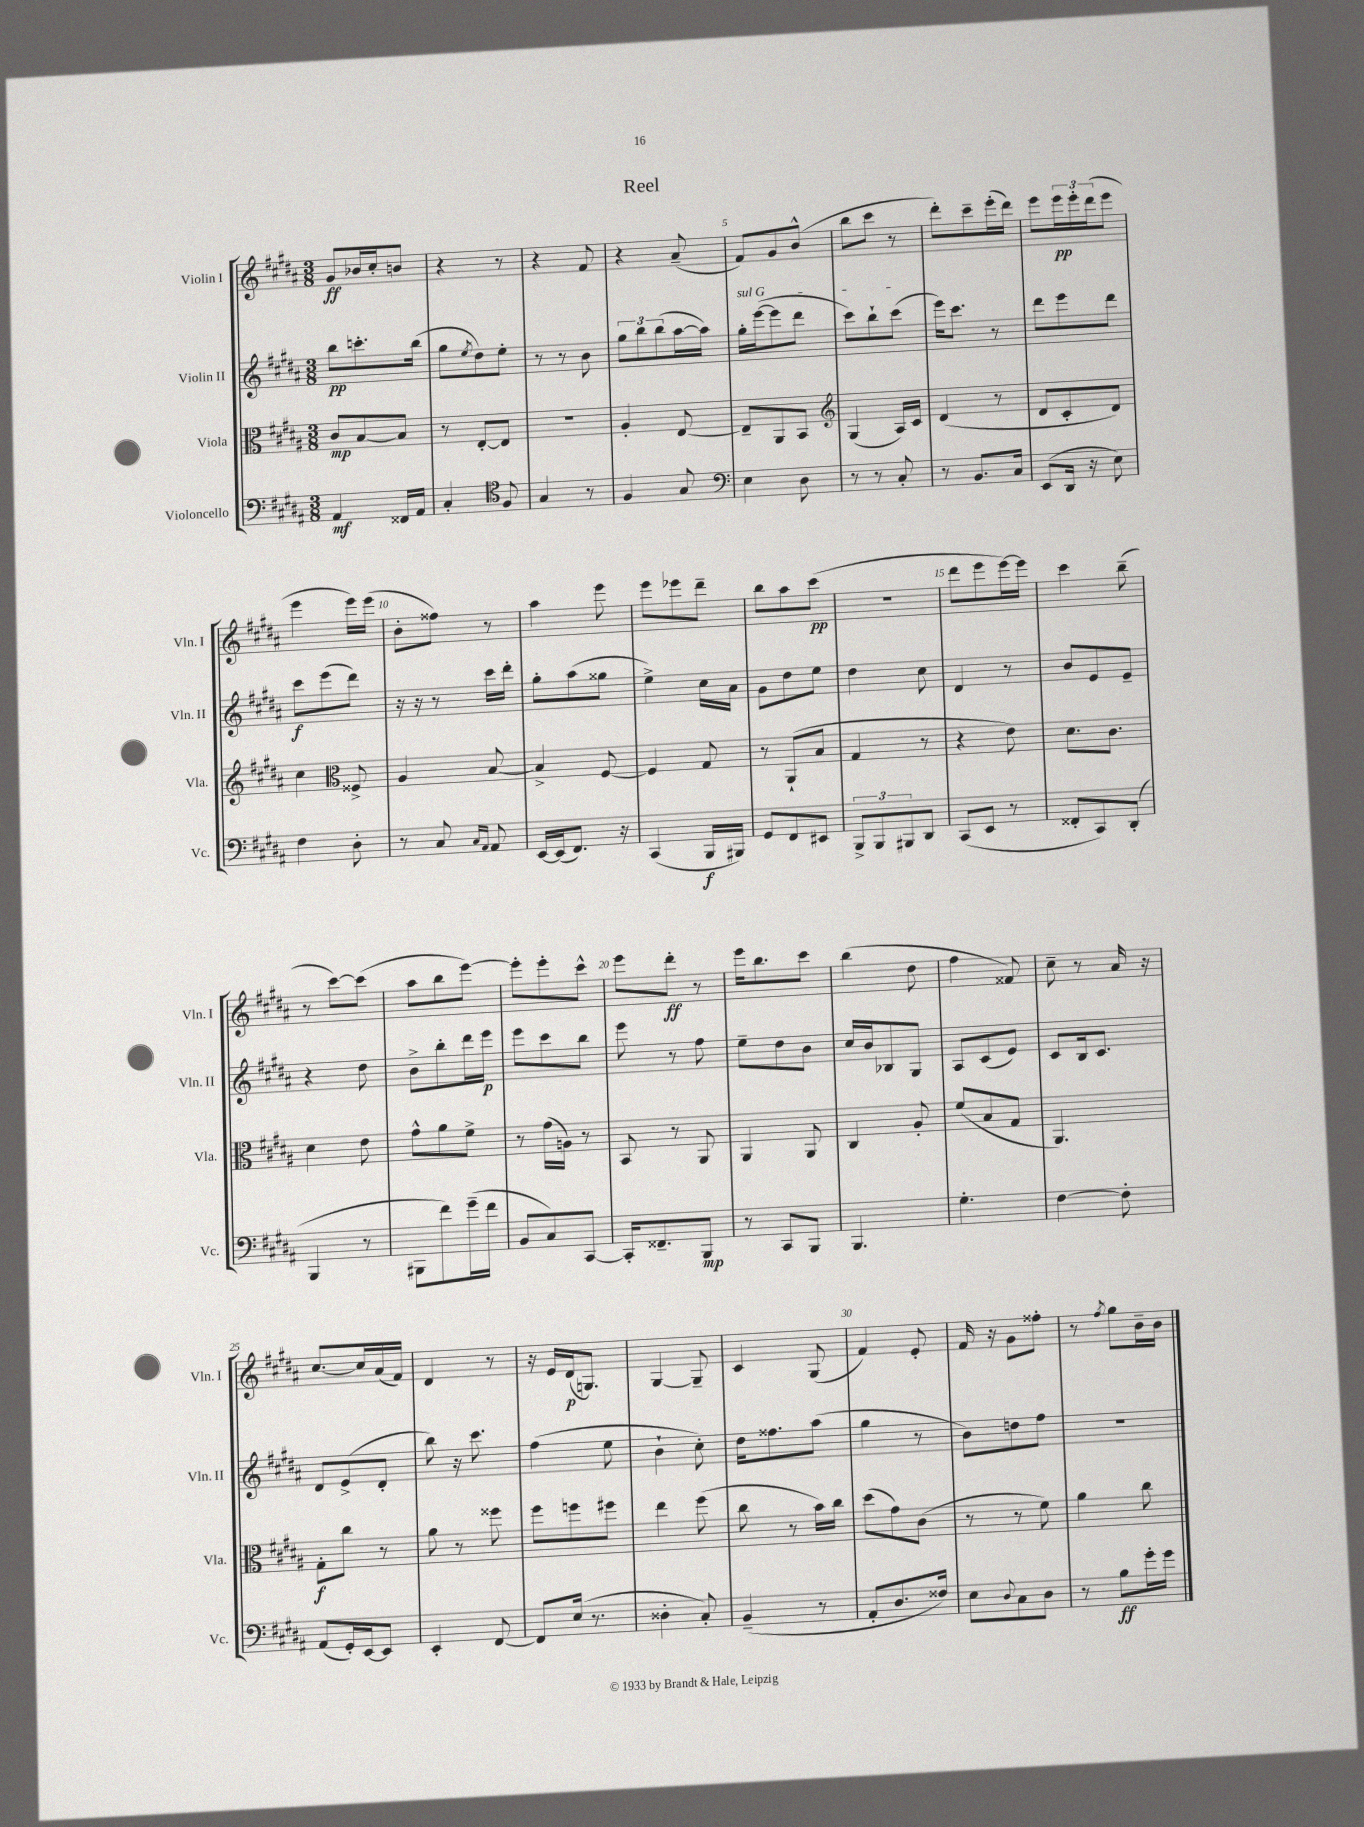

**kern	**dynam	**kern	**dynam	**kern	**dynam	**kern	**dynam
*part4	*part4	*part3	*part3	*part2	*part2	*part1	*part1
*staff4	*staff4	*staff3	*staff3	*staff2	*staff2	*staff1	*staff1
*I"Violoncello	*	*I"Viola	*	*I"Violin II	*	*I"Violin I	*
*I'Vc.	*	*I'Vla.	*	*I'Vln. II	*	*I'Vln. I	*
*clefF4	*	*clefC3	*	*clefG2	*	*clefG2	*
*k[f#c#g#d#a#]	*	*k[f#c#g#d#a#]	*	*k[f#c#g#d#a#]	*	*k[f#c#g#d#a#]	*
*M3/8	*	*M3/8	*	*M3/8	*	*M3/8	*
=1	=1	=1	=1	=1	=1	=1	=1
4AA#/	mf	8c#/L	mp	8bb\L	pp	8g#/L	ff
.	.	[8B/	.	8.cccn'\	.	16b-X/L	.
.	.	.	.	.	.	16cc#'/J	.
16FF##X/LL	.	8B/J]	.	.	.	8bn/J	.
16AA#/JJ	.	.	.	(16bb\Jk	.	.	.
=2	=2	=2	=2	=2	=2	=2	=2
4C#'/	.	8r	.	8gg#\L	.	4r	.
.	.	.	.	8qee/	.	.	.
.	.	[8E'/L	.	8dd#\)	.	.	.
*clefC4	*	*	*	*	*	*	*
8F#/	.	8E/J]	.	8ee'\J	.	8r	.
=3	=3	=3	=3	=3	=3	=3	=3
4G#/	.	4.r	.	8r	.	4r	.
.	.	.	.	8r	.	.	.
8r	.	.	.	8b\	.	8f#/	.
=4	=4	=4	=4	=4	=4	=4	=4
4F#/	.	4A#'/	.	12gg#\L	.	4r	.
.	.	.	.	12bb\	.	.	.
.	.	.	.	(12bb\	.	.	.
8G#/	.	[8E/	.	[16aa#\L	.	(8a#~/	.
.	.	.	.	16aa#\JJ])	.	.	.
=5	=5	=5	=5	=5	=5	=5	=5
*clefF4	*	*	*	*	*	*	*
!	!	!	!	!LO:TX:a:i:t=sul G	!	!	!
4E\	.	8E~/L]	.	16gg#'\LL	.	8f#/L)	.
.	.	.	.	([16eee\J	.	.	.
.	.	8AA#/	.	8eee\]	.	8g#/	.
8D#\	.	8BB/J	.	8ddd#\J	.	(8b^^/J	.
=6	=6	=6	=6	=6	=6	=6	=6
*	*	*clefG2	*	*	*	*	*
8r	.	(4G#/	.	8ccc#\L)	.	8bb\L	.
8r	.	.	.	8bb`\	.	8ccc#\J	.
8C#'/	.	16A#/LL)	.	(8ccc#\J	.	8r	.
.	.	16c#/JJ	.	.	.	.	.
=7	=7	=7	=7	=7	=7	=7	=7
8r	.	(4d#/	.	16eee\KL)	.	8ddd#'\L)	.
.	.	.	.	8.ccc#\J	.	.	.
8.BB/L	.	.	.	.	.	8ccc#~\	.
.	.	8r	.	8r	.	(16eee'\L	.
16C#/Jk	.	.	.	.	.	16ddd#\JJ)	.
=8	=8	=8	=8	=8	=8	=8	=8
(8EE/L	.	8d#/L	.	8ddd#\L	.	8eee\L	.
16DD#/Jk	.	8c#'/	.	8eee\	.	24eee\L	pp
.	.	.	.	.	.	24eee'\	.
16r	.	.	.	.	.	.	.
.	.	.	.	.	.	(24ddd#\J	.
8E\)	.	8d#/J)	.	8ddd#\J	.	8eee\J	.
!!LO:LB:g=z
=9	=9	=9	=9	=9	=9	=9	=9
4F#\	.	4cc#\	.	8ccc#\L	f	4eee\	.
.	.	.	.	(8eee\	.	.	.
*	*	*clefC3	*	*	*	*	*
8D#'\	.	8F##X^/	.	8ddd#\J)	.	16eee\LL)	.
.	.	.	.	.	.	(16eee\JJ	.
=10	=10	=10	=10	=10	=10	=10	=10
8r	.	4A#/	.	16r	.	8b'\L	.
.	.	.	.	16r	.	.	.
8C#/	.	.	.	8r	.	8ff##X\J)	.
16qqC#/LL	.	.	.	.	.	.	.
16qqAA#/JJ	.	.	.	.	.	.	.
8AA#/	.	[8B/	.	16ccc#\LL	.	8r	.
.	.	.	.	16ddd#'\JJ	.	.	.
=11	=11	=11	=11	=11	=11	=11	=11
[16EE/LL	.	4B^/]	.	8gg#'\L	.	4aa#\	.
(16EE/J]	.	.	.	.	.	.	.
8.FF#/J)	.	.	.	(8aa#\	.	.	.
.	.	[8F#/	.	8gg##X\J	.	8eee\	.
16r	.	.	.	.	.	.	.
=12	=12	=12	=12	=12	=12	=12	=12
(4CC#/	.	4F#/]	.	4ee^\)	.	8eee\L	.
.	.	.	.	.	.	8eee-X\	.
16BBB/LL	f	8G#/	.	16cc#\LL	.	8ddd#~\J	.
16BBB#X/JJ)	.	.	.	16a#\JJ	.	.	.
=13	=13	=13	=13	=13	=13	=13	=13
8GG#/L	.	8r	.	8g#\L	.	8bb\L	.
8FF#/	.	(8AA#`/L	.	8dd#\	.	8aa#\	.
8EE#X/J	.	8B/J	.	8ee\J	.	(8ccc#\J	pp
=14	=14	=14	=14	=14	=14	=14	=14
12BBB^/L	.	4G#/	.	4dd#\	.	4.r	.
12BBB/	.	.	.	.	.	.	.
12BBB#X/	.	.	.	.	.	.	.
8DD#/J	.	8r	.	8cc#\	.	.	.
=15	=15	=15	=15	=15	=15	=15	=15
(8CC#/L	.	4r	.	4d#/	.	8ddd#\L	.
8EE/J	.	.	.	.	.	8eee\	.
8r	.	8e\)	.	8r	.	[16eee\L)	.
.	.	.	.	.	.	16eee\JJ]	.
=16	=16	=16	=16	=16	=16	=16	=16
8FF##X'/L	.	8.d#\L	.	8b/L	.	4ccc#\	.
8CC#/)	.	.	.	8e/	.	.	.
.	.	8.c#\J	.	.	.	.	.
(8DD#'/J	.	.	.	8e~/J	.	(8bb~\	.
!!LO:LB:g=z
=17	=17	=17	=17	=17	=17	=17	=17
4BBB/	.	4d#\	.	4r	.	8r	.
.	.	.	.	.	.	[8ccc#\L)	.
8r	.	8e\	.	8dd#\	.	(8ccc#\J]	.
=18	=18	=18	=18	=18	=18	=18	=18
8BBB#X\L	.	8g#^^\L	.	8b^\L	.	8aa#\L	.
8f#\)	.	8a#\	.	8bb'\	.	8bb\	.
(16g#~\L	.	8f#^\J	.	16ddd#\L	.	[8eee\J)	.
16f#\JJ	.	.	.	16eee\JJ	p	.	.
=19	=19	=19	=19	=19	=19	=19	=19
8BB/L	.	8r	.	8eee\L	.	8eee'\L]	.
8C#/)	.	(16g#\LL	.	8ccc#\	.	8eee'\	.
.	.	16An\JJ)	.	.	.	.	.
[8CC#/J	.	8r	.	8bb\J	.	8ccc#^^\J	.
=20	=20	=20	=20	=20	=20	=20	=20
16CC#'/KL]	.	8BB/	.	8eee\	.	8eee\L	.
8.FF##X~/	.	.	.	.	.	.	.
.	.	8r	.	8r	.	8ddd#'\J	ff
8BBB/J	mp	8AA#/	.	8ff#\	.	8r	.
=21	=21	=21	=21	=21	=21	=21	=21
8r	.	4AA#/	.	8ee~\L	.	16eee\KL	.
.	.	.	.	.	.	8.bb\	.
8CC#/L	.	.	.	8dd#\	.	.	.
8BBB/J	.	8AA#/	.	8b\J	.	8ccc#\J	.
=22	=22	=22	=22	=22	=22	=22	=22
4.BBB/	.	4C#/	.	16cc#/LL	.	(4bb\	.
.	.	.	.	16b/J	.	.	.
.	.	.	.	8B-X/	.	.	.
.	.	8A#'/	.	8G#/J	.	8dd#\	.
=23	=23	=23	=23	=23	=23	=23	=23
4.G#'\	.	(8f#/L	.	8A#/L	.	4ff#\	.
.	.	8B/	.	(8c#/	.	.	.
.	.	8G#/J	.	8e/J)	.	8f##X/)	.
=24	=24	=24	=24	=24	=24	=24	=24
[4F#\	.	4.AA#/)	.	8c#/L	.	8cc#~\	.
.	.	.	.	16B/k	.	8r	.
.	.	.	.	8.c#/J	.	.	.
8F#'\]	.	.	.	.	.	16a#/	.
.	.	.	.	.	.	16r	.
!!LO:LB:g=z
=25	=25	=25	=25	=25	=25	=25	=25
(8AA#/L	.	8G#'\L	f	8d#/L	.	[8.cc#/L	.
16GG#'/L)	.	8cc#\J	.	(8e^/	.	.	.
[16EE/J	.	.	.	.	.	16cc#/L]	.
8EE/J]	.	8r	.	8d#'/J	.	(16a#/	.
.	.	.	.	.	.	16f#/JJ)	.
=26	=26	=26	=26	=26	=26	=26	=26
4EE'/	.	8a#\	.	8bb\)	.	4d#/	.
.	.	8r	.	16r	.	.	.
.	.	.	.	8.ccc#\	.	.	.
[8FF#/	.	8ff##X\	.	.	.	8r	.
=27	=27	=27	=27	=27	=27	=27	=27
8FF#/L]	.	8ff#\L	.	(4ff#\	.	16r	.
.	.	.	.	.	.	16e/LL	.
(16E/Jk	.	8ffn\	.	.	.	(16d#/J	p
8.r	.	.	.	.	.	8.Gn/J)	.
.	.	8ff#X\J	.	8ee\	.	.	.
=28	=28	=28	=28	=28	=28	=28	=28
4D##X'\	.	4ee\	.	4b`\	.	[4G#/	.
8C#'/)	.	(8ff#\	.	8cc#'\)	.	8G#~/]	.
=29	=29	=29	=29	=29	=29	=29	=29
(4BB~/	.	8cc#\	.	16dd#\KL	.	4c#/	.
.	.	.	.	8.ff##X\	.	.	.
.	.	8r	.	.	.	.	.
8r	.	16b\LL)	.	(8aa#\J	.	(8G#/	.
.	.	16cc#\JJ	.	.	.	.	.
=30	=30	=30	=30	=30	=30	=30	=30
8AA#'/L	.	(8dd#\L	.	4gg#\	.	4f#/)	.
8.D#/	.	8g#\)	.	.	.	.	.
.	.	(8c#\J	.	8r	.	8e'/	.
16F##X/Jk)	.	.	.	.	.	.	.
=31	=31	=31	=31	=31	=31	=31	=31
8E\L	.	8r	.	8b\L)	.	16f#/	.
.	.	.	.	.	.	16r	.
8qqD#/	.	.	.	.	.	.	.
8C#\	.	8r	.	8ddn\	.	8g#\L	.
8D#\J	.	8f#\)	.	8ff#\J	.	8ff##X'\J	.
=32	=32	=32	=32	=32	=32	=32	=32
8r	.	4a#\	.	4.r	.	8r	.
.	.	.	.	.	.	8qff#/	.
8B\L	ff	.	.	.	.	8gg#\L	.
16g#'\L	.	8cc#\	.	.	.	16b~\L	.
16g#\JJ	.	.	.	.	.	16b\JJ	.
==	==	==	==	==	==	==	==
*-	*-	*-	*-	*-	*-	*-	*-
